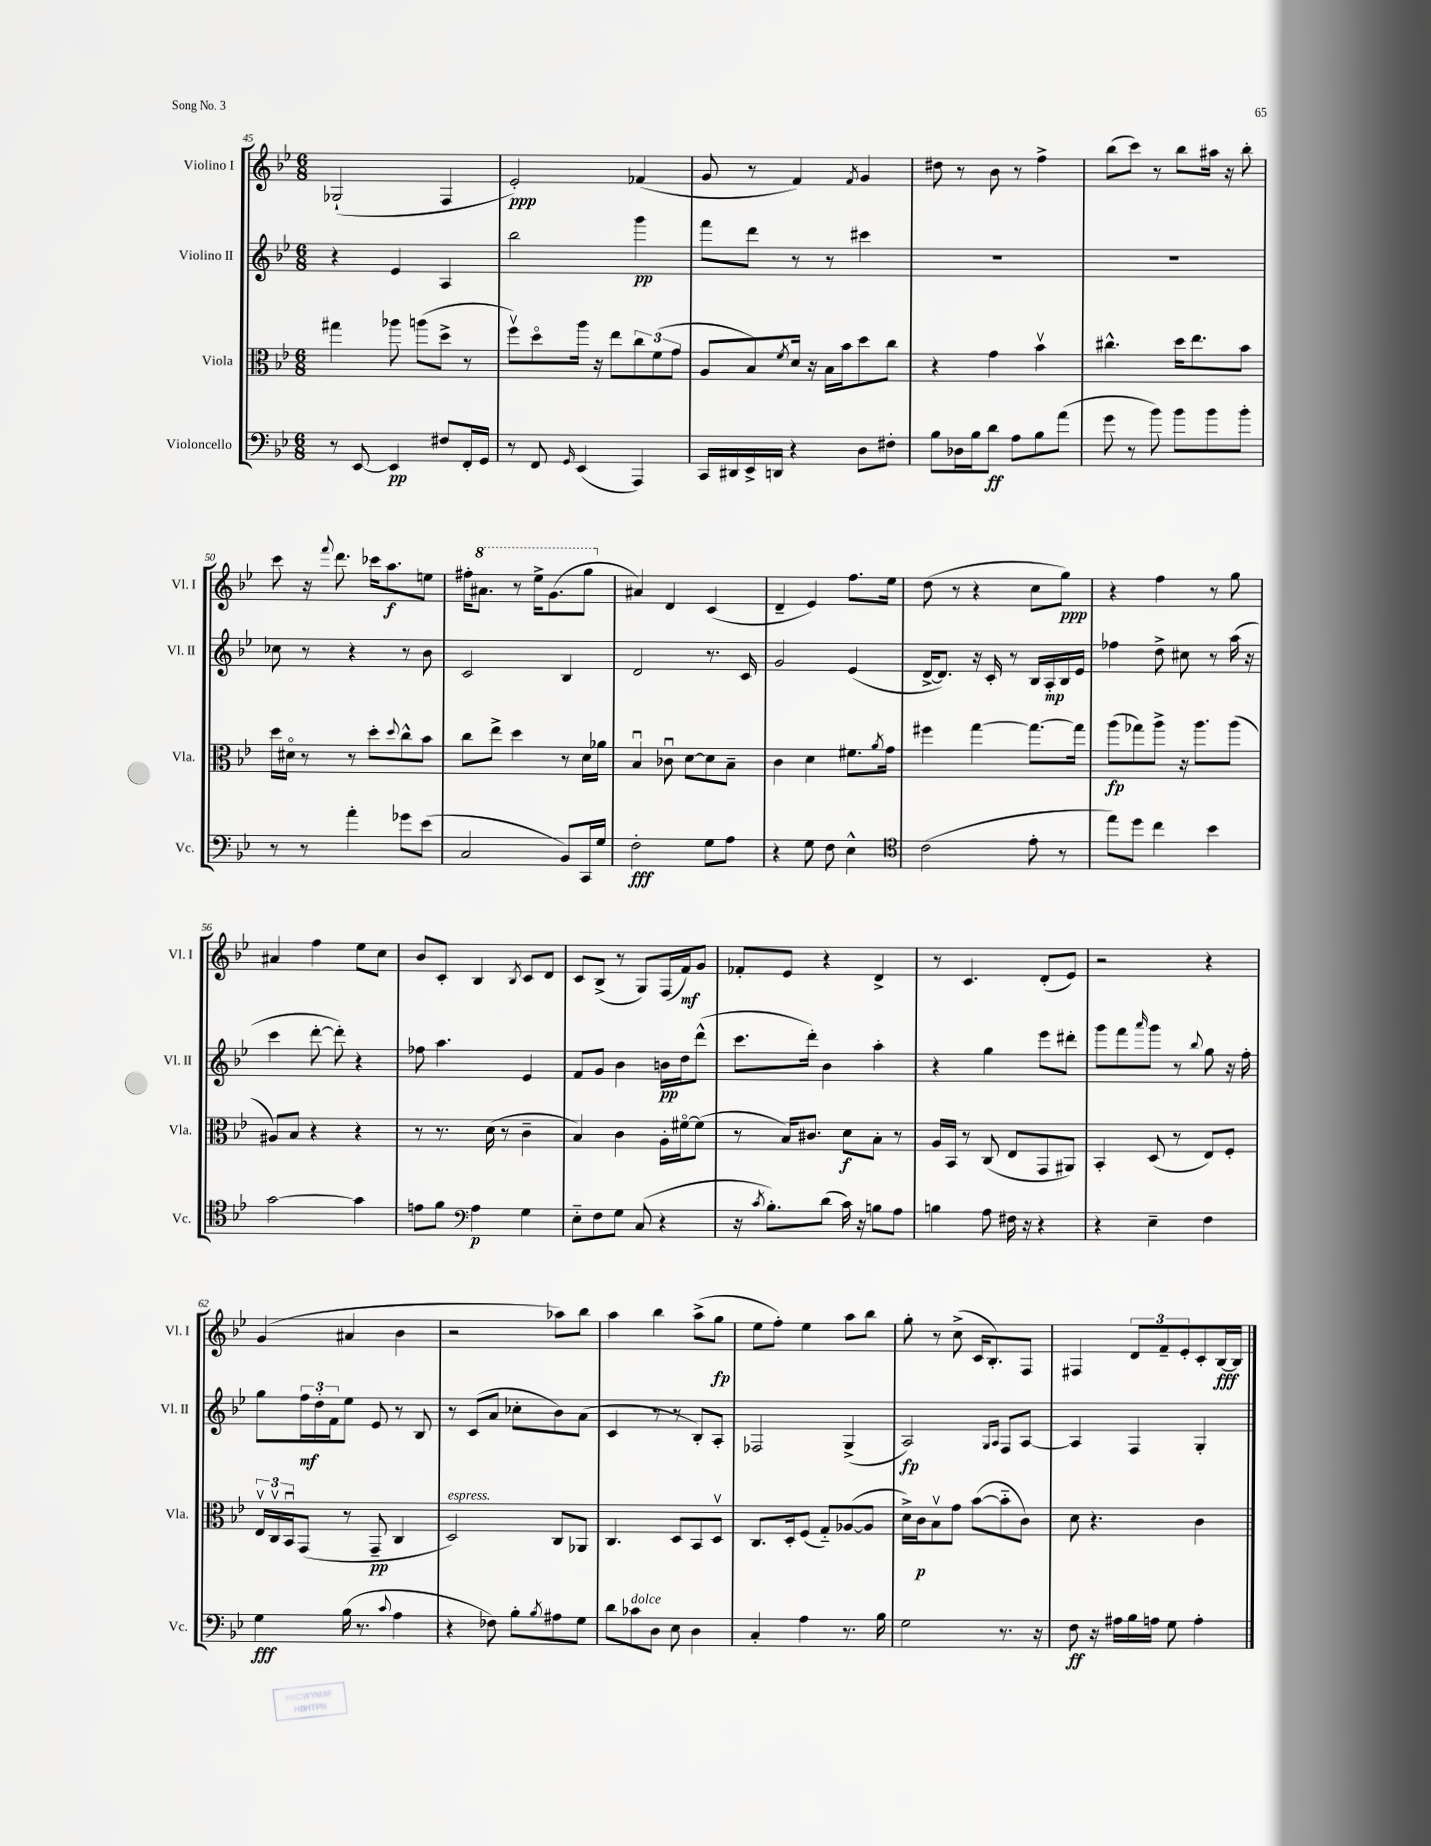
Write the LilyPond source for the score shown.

<<
\new StaffGroup <<
\new Staff = "s0" \with { instrumentName = "Violino I" shortInstrumentName = "Vl. I" } {
    \clef treble \key bes \major \numericTimeSignature \time 6/8
    ges2-!( f4 |
    ees'2-.\ppp) fes'4( |
    g'8 r8 f'4) \acciaccatura { f'8 } g'4 |
    dis''8 r8 bes'8 r8 f''4-> |
    bes''8( c'''8) r8 bes''8 ais''16 r16 bes''8-. |
    c'''8 r16 \appoggiatura { f'''8 } d'''8. ces'''16 a''8.\f e''8 |
    fis''16-. \ottava #1 ais''8. r8 ees'''16-> g''8.( g'''8 \ottava #0 |
    ais'4) d'4 c'4( |
    d'4-- ees'4) f''8. ees''16 |
    d''8( r8 r4 c''8 g''8\ppp) |
    r4 f''4 r8 g''8 |
    ais'4 f''4 ees''8 c''8 |
    bes'8 c'8-. bes4 \acciaccatura { bes8 } c'8 d'8 |
    c'8 bes8->( r8 g8) f16( f'16\mf) g'8 |
    fes'8-. ees'8 r4 d'4-> |
    r8 c'4. d'8-.( ees'8) |
    r2 r4 |
    g'4( ais'4 bes'4 |
    r2 aes''8) bes''8 |
    a''4 bes''4 a''8->( g''8\fp |
    ees''8 f''8-.) ees''4 a''8 bes''8 |
    g''8-. r8 c''8->( c'16 bes8.-.) f8 |
    fis4 \tuplet 3/2 { d'8 f'8-- ees'8-. } c'8-. bes16~\fff bes16 \bar "|." |
}
\new Staff = "s1" \with { instrumentName = "Violino II" shortInstrumentName = "Vl. II" } {
    \clef treble \key bes \major \numericTimeSignature \time 6/8
    r4 ees'4 a4 |
    bes''2 g'''4\pp |
    f'''8 d'''8 r8 r8 cis'''4 |
    R2. |
    R2. |
    ces''8 r8 r4 r8 bes'8 |
    c'2 bes4 |
    d'2 r8. c'16 |
    g'2 ees'4( |
    d'16~-> d'8.) r16 c'16-. r8 bes16 a16-.\mp bes16 ees'16 |
    fes''4 d''8-> cis''8 r8 a''16( r16 |
    c'''4 d'''8~-. d'''8-.) r4 |
    fes''8 a''4. ees'4 |
    f'8 g'8 bes'4 b'16\pp d''16 d'''8-^( |
    c'''8. d'''16-.) bes'4 a''4-. |
    r4 g''4 ees'''8 dis'''8-. |
    g'''8 f'''8 \grace { a'''16 } g'''8 r8 \appoggiatura { bes''8 } g''8 r16 f''16-. |
    g''8 \tuplet 3/2 { f''16\mf d''16-. f'16 } ees''8 ees'8 r8 bes8 |
    r8 c'8( a'8 ces''8-. bes'8) a'8( |
    c'4 r8 r8 bes8-.) a8-. |
    fes2 g4->( |
    a2\fp) \grace { g16 a16 } f8 a8~ |
    a4 f4 g4-. \bar "|." |
}
\new Staff = "s2" \with { instrumentName = "Viola" shortInstrumentName = "Vla." } {
    \clef alto \key bes \major \numericTimeSignature \time 6/8
    gis''4 aes''8 a''8( d''8-> r8 |
    f''8\upbow) d''8\flageolet a''16 r16 ees''8 \tuplet 3/2 { c''8 f'8( g'8 } |
    a8 bes8) \acciaccatura { f'8 } d'16 r16 bes16 bes'16 d''8 c''8 |
    r4 g'4 bes'4\upbow |
    cis''4.-^ d''16 ees''8. bes'8 |
    d''16 dis'16\flageolet r8 r8 d''8-. \appoggiatura { d''8 } c''8-^ bes'8 |
    c''8 ees''8-> d''4 r8 d'16 aes'16 |
    bes4\downbow ces'8\downbow d'8~ d'8 bes8-- |
    c'4 d'4 fis'8. \acciaccatura { a'8 } g'16 |
    fis''4 g''4~ g''8.~ g''16 |
    a''8\fp( ges''8) a''8-> r16 a''8. a''8( |
    ais8) bes8 r4 r4 |
    r8 r8. d'16( r8 c'4-- |
    bes4) c'4 a16-. fis'16~\flageolet fis'8( |
    r8 bes16) cis'8. d'8\f bes8-. r8 |
    a16 bes,16 r8 c8( ees8 g,8 ais,8) |
    bes,4-. d8( r8 ees8) f8-. |
    \tuplet 3/2 { ees16\upbow c16\upbow bes,16\downbow } g,8( r8 g,8--\pp c4 |
    d2^\markup { \italic "espress." }) c8 aes,8 |
    c4. d8 bes,8 d8\upbow |
    c8. d16-. f8( g8-_) aes8~( aes8 |
    d'16->) c'16\p bes8\upbow g'8 bes'8~( bes'8-_ c'8) |
    d'8 r4. c'4 \bar "|." |
}
\new Staff = "s3" \with { instrumentName = "Violoncello" shortInstrumentName = "Vc." } {
    \clef bass \key bes \major \numericTimeSignature \time 6/8
    r8 ees,8~ ees,4\pp fis8 f,16-. g,16 |
    r8 f,8 \grace { g,16 } ees,4( a,,4) |
    c,16 dis,16 ees,16-> d,16 r4 d8 fis8-. |
    bes8 des16 bes16 d'8\ff a8 bes8 a'8( |
    g'8 r8 bes'8) bes'8 bes'8 bes'8-. |
    r8 r8 a'4-. ges'8 ees'8( |
    c2 bes,8) c,16 g16 |
    f2-.\fff g8 a8 |
    r4 g8 f8 ees4-^ |
    \clef tenor c'2( ees'8-. r8 |
    ees''8) d''8 c''4 bes'4 |
    g'2~ g'4 |
    e'8 f'8 \clef bass a4\p g4 |
    ees8-_ f8 g8 c8( r4 |
    r16 \acciaccatura { c'8 } bes8.-.) d'8( c'16) r16 b8 a8 |
    b4 a8 fis16 r16 r4 |
    r4 ees4-- f4 |
    g4\fff bes16( r8. \appoggiatura { c'8 } a4 |
    r4 fes8) bes8-. \acciaccatura { bes8 } ais8 g8 |
    d'8 ces'8^\markup { \italic "dolce" } d8 ees8 d4 |
    c4-. a4 r8. bes16 |
    g2 r8. r16 |
    f8\ff r16 ais16 bes16 a16 g8 a4-. \bar "|." |
}
>>
>>
\layout { \context { \Score currentBarNumber = #45 } }
